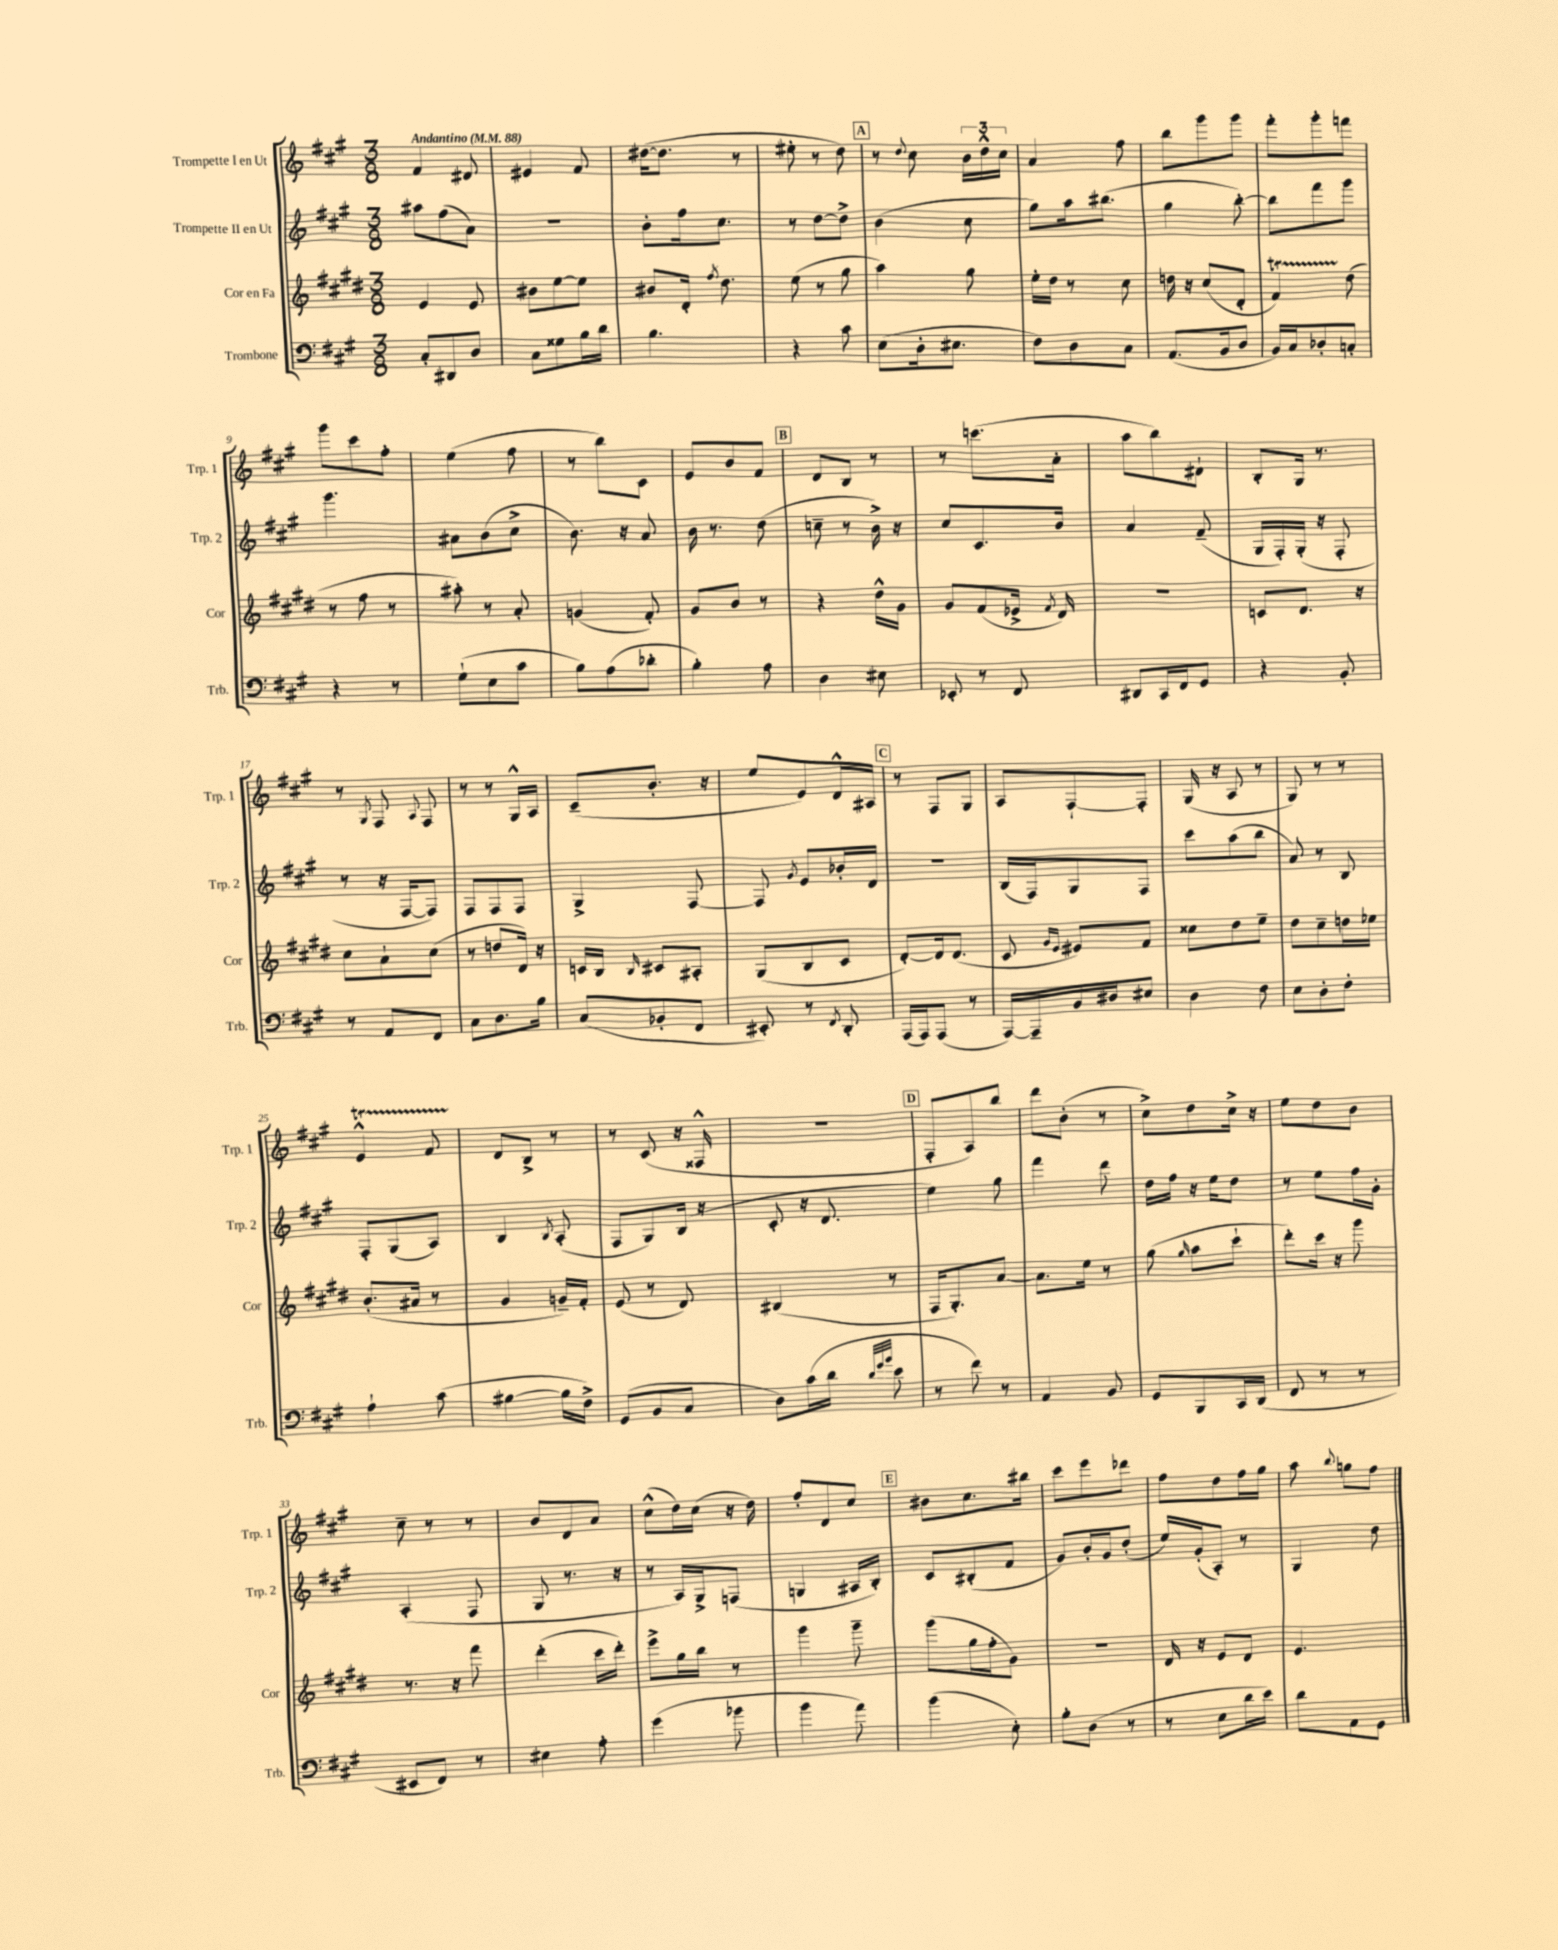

**kern	**kern	**kern	**kern
*staff4	*staff3	*staff2	*staff1
*clefF4	*clefG2	*clefG2	*clefG2
*k[f#c#g#]	*k[f#c#g#d#]	*k[f#c#g#]	*k[f#c#g#]
*M3/8	*M3/8	*M3/8	*M3/8
*MM88	*MM88	*MM88	*MM88
8C#'/L	4e/	8aa#\L	4f#/
8DD#/	.	(8ff#\	.
8D/J	8e/	8a\J)	8d#/
=	=	=	=
8C#\L	8b#\L	4.r	4e#/
8G##\	[8ee\	.	.
16B\L	8ee\]J	.	8f#/
16d\JJ	.	.	.
=	=	=	=
4.B\	8b#/L	8b'\L	([16dd#\LK
.	.	.	8.dd#\]J
.	16d#'/Jk	16ff#\k	.
.	8qff#/	.	.
.	8.dd#\	8.cc#\J	.
.	.	.	8r
=	=	=	=
4r	(8ee\	8r	8ee#'\
.	8r	[8dd\L	8r
8c#\	8gg#\	8dd^\]J	8dd\)
=	=	=	=
(8E\L	4aa\)	(4b\	8r
.	.	.	8qqdd/
16D'\k	.	.	8cc#\
8.E#\J	.	.	.
.	8gg#\	8cc#\	24b\LL
.	.	.	24dd^^\
.	.	.	24cc#\JJ
=	=	=	=
8F#\L)	16ee'\LL	8gg#\L)	4a/
.	16dd#\JJ	.	.
8D\	8r	16aa\k	.
.	.	(8.bb#\J	.
8C#\J	8cc#\	.	8ff#\
=	=	=	=
(8.AA/L	16dd\	4gg#\	8bb\L
.	16r	.	.
.	(8cc#/L	.	8ggg#\
16BB/k	.	.	.
8D/J	8d#'/J	[8bb'\)	8ggg#\J
=	=	=	=
16BB/LL)	4f#/)	8bb\]L	8fff#'\L
16C#/J	.	.	.
8D-'/	.	8fff#\	8ggg#'\
8C'/J	(8dd#\	8ggg#\J	8fff\J
=	=	=	=
4r	8r	4.ggg#\	8ggg#\L
.	8ff#\	.	8ccc#\
8r	8r	.	8ff#'\J
=	=	=	=
(8G#`\L	8aa#'\)	8a#\L	(4ee\
8E\	8r	(8b\	.
8c#\J	8a'/	8cc#^\J	8ff#\
=	=	=	=
8B\L)	(4g/	8.b\)	8r
(8A\	.	.	8bb\L)
.	.	16r	.
8d-'\J	8f#'/)	8a/	8c#\J
=	=	=	=
4B'\)	8g#/L	16b\	8e/L
.	.	8.r	.
.	8b/J	.	8b/
8A\	8r	(8dd\	8f#/J
=	=	=	=
4D\	4r	8cc~\	8d/L
.	.	8r	8B/J
8E#\	16dd#^^\LL	16b^\)	8r
.	16g#\JJ	16r	.
=	=	=	=
8EE-'/	8g#/L	8cc#/L	8r
8r	(8f#/	8.c#/	(8.ccc\L
8FF#/	16e-^/Jk	.	.
.	8qf#/	.	.
.	16d#/)	16b/Jk	16a'\Jk
=	=	=	=
8DD#/L	4.r	4a/	8aa\L
16CC#/L	.	.	8bb\)
16FF#/J	.	.	.
8GG#/J	.	(8f#~/	8d#`\J
=	=	=	=
4r	8c/L	16G#/LL	8B'/L
.	.	16F#'/)	.
.	8.d#/J	(16G#'/JJ	16G#/Jk
.	.	16r	8.r
8BB'/	.	8F#'/	.
.	16r	.	.
=	=	=	=
8r	8cc#\L	8r	8r
.	.	.	8qG#/
8AA/L	8a`\	16r	8F#/
.	.	[16F#/LK	.
.	.	.	8qqA/
8FF#/J	(8cc#\J	8F#/]J)	8F#/
=	=	=	=
8C#\L	8r	8F#/L	8r
8.D\	8dd/L	8F#/	8r
.	16d#/Jk)	8F#/J	16G#^^/LL
16B\Jk	16r	.	16A/JJ
=	=	=	=
(8C#/L	16c/LL	4G#^/	(8c#~/L
.	16B/JJ	.	.
.	16qqB/	.	.
8BB-'/	8c#/L	.	8.b'/J
8FF#/J	8A#'/J	[8F#/	.
.	.	.	16r
=	=	=	=
8EE#'/)	(8G#/L	8F#/]	8ee/L
.	.	8qg#/	.
8r	8B/	8e/L	8e/)
8qFF#/	.	.	.
8DD'/	8c#/J	16b-'/L	16d^^/L
.	.	16d/JJ	16A#/JJ
=	=	=	=
(16AAA/LL	[8d#'/L)	4.r	8r
16AAA/J)	.	.	.
(8AAA/J	16d#/]k	.	8F#/L
.	(8.d#/J	.	.
8r	.	.	8G#/J
=	=	=	=
[16AAA/LL)	8c#/	(16B/LL	8A/L
16AAA~/]	.	16F#/J)	.
.	16qqg#/LL	.	.
.	16qqe/JJ	.	.
16BB/	8e#/L)	8G#/	[8F#`/
16D#/J	.	.	.
8E#/J	8f#/J	8F#/J	8F#'/]J
=	=	=	=
4D\	8cc##\L	8ccc#\L	(16G#/
.	.	.	16r
.	8dd#\	(8aa\	8A/
8F#\	8ee~\J	8bb\J	8r
=	=	=	=
8E\L	8dd#\L	8a/)	8G#/)
8D'\	8cc#~\	8r	8r
8F#'\J	16dd\L	8B/	8r
.	16ee-\JJ	.	.
=	=	=	=
4A`\	(8.b'/L	8F#'/L	4e^^/
.	.	(8G#/	.
.	16a#/Jk	.	.
(8c#\	8r	8A/J)	8f#/
=	=	=	=
[4B#\	4g#/	4B/	8d/L
.	.	.	8B^/J
.	.	8qB/	.
16B#\]LL	16g~/LL)	(8A'/	8r
16F#^\JJ)	16f#'/JJ	.	.
=	=	=	=
(8GG#/L	(8e/	8F#/L	8r
8BB/	8r	8G#/)	(8c#/
8C#/J	8d#/)	(16B/Jk	16r
.	.	16r	16F##^^/
=	=	=	=
8D\L)	(4B#/	8c#'/	4.r
(16c#\L	.	16r	.
16d\JJ	.	8.d/	.
32qqd/LLL	.	.	.
32qqg#/	.	.	.
32qqb/JJJ	.	.	.
8e\	8r	.	.
=	=	=	=
8r	16F#/LK	4ee\)	8F#'/L
.	8.G#'/)	.	.
8f#\)	.	.	8A/)
8r	[8a/J	8gg#\	8bb/J
=	=	=	=
4AA/	8.a\]L	4fff#\	8ddd\L
.	.	.	(8b'\J
.	16ee\Jk	.	.
8BB/	8r	8ddd\	8r
=	=	=	=
8GG#/L	(8gg#\	16dd\LL	8cc#^\L)
.	.	16ff#\JJ	.
.	16qqgg#/	.	.
8BBB/	8aa\L	16r	8dd\
.	.	16ee\LK	.
16CC#/L	8ccc#`\J	8dd\J	16cc#^\Jk
(16DD/JJ	.	.	16r
=	=	=	=
8FF#/	8ddd#'\L)	8r	8ee\L
8r	16ccc#\Jk	8ee\L	8dd\
.	16r	.	.
8r	8ggg#\	16ff#\L	8b\J
.	.	16g#'\JJ	.
=	=	=	=
8EE#/L	8.r	(4A'/	8cc#~\
8FF#/J)	.	.	8r
.	16r	.	.
8r	8fff#\	8F#/	8r
=	=	=	=
4E#\	(4ddd#'\	8G#/	8b/L
.	.	8.r	8d/
8A'\	16ccc#\LL	.	8a/J
.	16ddd#'\JJ)	16r	.
=	=	=	=
(4g#\	8eee^\L	8r	(8cc#^^\L
.	16gg#\L	16A/LL)	16dd\L)
.	16bb\JJ	16G#^/J	(16cc#\JJ
8b-\	8r	(8F/J	16r
.	.	.	16dd\)
=	=	=	=
4b\	4ggg#\	4G/	8ff#'/L
.	.	.	8d/
8a\)	8ggg#~\	16A#/LL	8cc#/J
.	.	16B'/JJ)	.
=	=	=	=
(4b\	(8ggg#\L	8c#/L	8b#\L
.	16gg#\L	(8B#'/	8.cc#\
.	16ff#'\J	.	.
8E'\)	8g#\J)	8f#/J	.
.	.	.	16bb#\Jk
=	=	=	=
8B'\L	4.r	8g#/L)	8ccc#\L
(8D\J	.	16b'/L	8eee\
.	.	16g#/J	.
8r	.	(8dd'/J	8ddd-\J
=	=	=	=
8r	16d#/	16ee/LL)	8ff#\L
.	16r	(16g#'/J	.
8E\L	8e/L	8A'/J)	8dd\
16d\L	8d#/J	8r	16ff#\L
16e\JJ)	.	.	16gg#\JJ
=	=	=	=
8d\L	4.e/	4G#/	8aa\
.	.	.	8qqbb/
8AA\	.	.	8gg\L
8GG#\J	.	8dd\	8ff#\J
==	==	==	==
*-	*-	*-	*-
